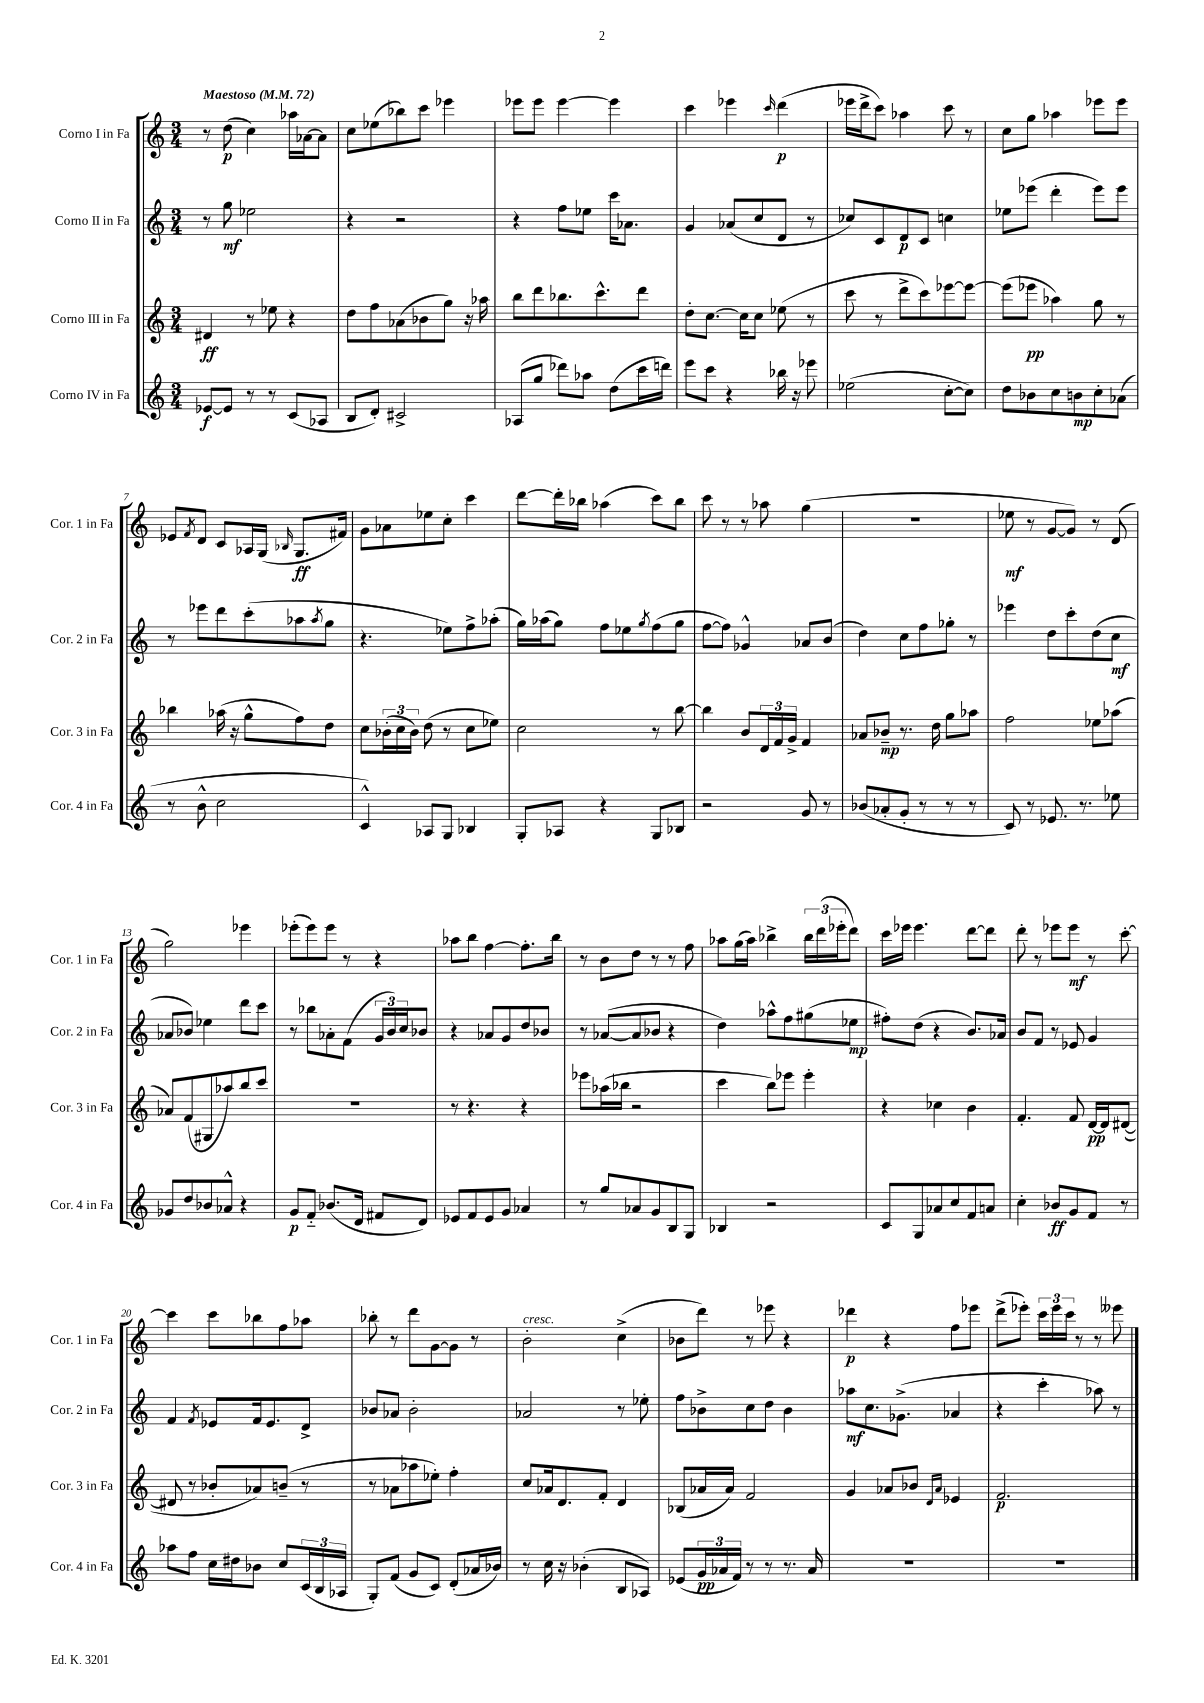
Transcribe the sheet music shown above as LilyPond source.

<<
\new StaffGroup <<
\new Staff = "s0" \with { instrumentName = "Corno I in Fa" shortInstrumentName = "Cor. 1 in Fa" } {
    \clef treble \key c \major \numericTimeSignature \time 3/4 \tempo "Maestoso" 4 = 72
    r8 d''8\p( c''4) aes''16 aes'16~ aes'8 |
    c''8 ees''8( bes''8) c'''8 ees'''4 |
    ees'''8 ees'''8 ees'''4~ ees'''4 |
    c'''4 ees'''4 \grace { c'''16 } d'''4\p( |
    ees'''16 d'''16-> c'''8) aes''4 c'''8 r8 |
    c''8 g''8 aes''4 ees'''8 ees'''8 |
    ees'8 \acciaccatura { f'8 } d'8 c'8 aes16 g16( \grace { bes16 } g8.\ff fis'16) |
    g'8 aes'8 ees''8 c''8-. c'''4 |
    d'''8~ d'''16-. bes''16 aes''4( c'''8) bes''8 |
    c'''8 r8 r8 aes''8 g''4( |
    R2. |
    ees''8\mf r8 g'8~ g'8) r8 d'8( |
    g''2) ees'''4 |
    ees'''8-.( ees'''8) ees'''8 r8 r4 |
    aes''8 b''8 f''4~ f''8.-. b''16 |
    r8 b'8 d''8 r8 r8 f''8 |
    aes''8 g''16( aes''16) bes''4-> \tuplet 3/2 { bes''16 d'''16( ees'''16-. } d'''8) |
    c'''16 ees'''16 ees'''4. d'''8~ d'''8 |
    d'''8-. r8 ees'''8 ees'''8\mf r8 c'''8~-. |
    c'''4 c'''8 bes''8 f''8 aes''8 |
    bes''8-. r8 d'''8 g'8~ g'8 r8 |
    b'2-.^\markup { \italic "cresc." } c''4->( |
    bes'8 d'''8) r8 ees'''8 r4 |
    des'''4\p r4 f''8 ees'''8 |
    d'''8->( ees'''8-.) \tuplet 3/2 { c'''16 ees'''16 c'''16 } r8 r8 eeses'''8 \bar "|." |
}
\new Staff = "s1" \with { instrumentName = "Corno II in Fa" shortInstrumentName = "Cor. 2 in Fa" } {
    \clef treble \key c \major \numericTimeSignature \time 3/4
    r8 g''8\mf ees''2 |
    r4 r2 |
    r4 f''8 ees''8 c'''16 aes'8. |
    g'4 aes'8( c''8 d'8 r8 |
    ces''8) c'8 d'8\p c'8 c''4 |
    ees''8 ees'''8( d'''4-. ees'''8) ees'''8 |
    r8 ees'''8 d'''8 c'''8-.( aes''8 \acciaccatura { aes''8 } g''8 |
    r4. ees''8) f''8-> aes''8-.( |
    g''16) aes''16( g''8) f''8 ees''8 \acciaccatura { g''8 } f''8( g''8 |
    f''8~ f''8) ges'4-^ aes'8 b'8( |
    d''4) c''8 f''8 ges''8-. r8 |
    ees'''4 d''8 c'''8-. d''8( c''8\mf |
    aes'8 bes'8) ees''4 d'''8 c'''8 |
    r8 bes''8 aes'8-. f'8( \tuplet 3/2 { g'16 b'16) c''16 } bes'8 |
    r4 aes'8 g'8 d''8 bes'8 |
    r8 aes'8~( aes'8 bes'8 r4 |
    d''4) aes''8-^ f''8 gis''8( ees''8\mp |
    fis''8-.) d''8( r4 b'8.) aes'16 |
    b'8 f'8 r8 ees'8 g'4 |
    f'4 \acciaccatura { f'8 } ees'8 f'16 ees'8. d'8-> |
    bes'8 aes'8 bes'2-. |
    aes'2 r8 ees''8-. |
    f''8 bes'8-> c''8 d''8 bes'4 |
    aes''8\mf c''8. ges'8.->( aes'4 |
    r4 c'''4-. aes''8) r8 \bar "|." |
}
\new Staff = "s2" \with { instrumentName = "Corno III in Fa" shortInstrumentName = "Cor. 3 in Fa" } {
    \clef treble \key c \major \numericTimeSignature \time 3/4
    dis'4\ff r8 ees''8 r4 |
    d''8 f''8 aes'8( bes'8 g''8) r16 aes''16 |
    b''8 d'''8 bes''8. c'''8.-^ d'''8 |
    d''8-. c''8.~ c''16 c''8 ees''8( r8 |
    c'''8 r8 d'''8-> c'''8) ees'''8~ ees'''8~ |
    ees'''8( ees'''8\pp aes''4) g''8 r8 |
    bes''4 aes''16( r16 g''8-^ f''8) d''8 |
    c''8 \tuplet 3/2 { bes'16-.( c''16 bes'16) } d''8( r8 c''8 ees''8) |
    c''2 r8 b''8~ |
    b''4 b'8 \tuplet 3/2 { d'16 f'16 g'16-> } f'4 |
    aes'8 bes'8--\mp r8. d''16 g''8 aes''8 |
    f''2 ees''8 aes''8( |
    aes'8) f'8( gis8 aes''8) b''8 c'''8 |
    R2. |
    r8 r4. r4 |
    ees'''8 aes''16( bes''16 r2 |
    c'''4 b''8) ees'''8 ees'''4-. |
    r4 ces''4 b'4 |
    f'4.-. f'8 d'16~\pp d'16 dis'8~( |
    dis'8 r8 bes'8-. aes'8) b'8--( r8 |
    r8 aes'8 aes''8 ees''8-.) f''4-. |
    c''8 aes'16 d'8. f'8-. d'4 |
    bes8( aes'16 aes'16) f'2 |
    g'4 aes'8 bes'8 \grace { d'16 aes'16 } ees'4 |
    f'2.\p \bar "|." |
}
\new Staff = "s3" \with { instrumentName = "Corno IV in Fa" shortInstrumentName = "Cor. 4 in Fa" } {
    \clef treble \key c \major \numericTimeSignature \time 3/4
    ees'8~\f ees'8 r8 r8 c'8( aes8 |
    b8 d'8-.) cis'2-> |
    aes8( g''8 des'''8) aes''8 d''8( c'''16 d'''16) |
    e'''8 c'''8 r4 bes''16 r16 ees'''8 |
    ees''2( c''8~-. c''8) |
    d''8 bes'8 c''8 b'8\mp c''8-. aes'8( |
    r8 b'8-^ c''2 |
    c'4-^) aes8 g8 bes4 |
    g8-. aes8 r4 g8 bes8 |
    r2 g'8 r8 |
    bes'8( aes'8-. g'8-. r8 r8 r8 |
    c'8) r8 ees'8. r8. ees''8 |
    ges'8 d''8 bes'8 aes'8-^ r4 |
    g'8\p f'8-_ bes'8.( d'16 fis'8 d'8) |
    ees'8 f'8 ees'8 g'8 aes'4 |
    r8 g''8 aes'8 g'8 b8 g8 |
    bes4 r2 |
    c'8 g8 aes'8 c''8 f'8 a'8 |
    c''4-. bes'8\ff g'8 f'8 r8 |
    aes''8 f''8 c''16 dis''16 bes'8 c''8 \tuplet 3/2 { c'16( b16 aes16 } |
    g8-.) f'8( g'8 c'8) d'8-.( aes'16 bes'16) |
    r8 c''16 r16 bes'4-.( b8 aes8) |
    ees'8( \tuplet 3/2 { g'16\pp aes'16 f'16) } r8 r8 r8. aes'16 |
    R2. |
    R2. \bar "|." |
}
>>
>>
